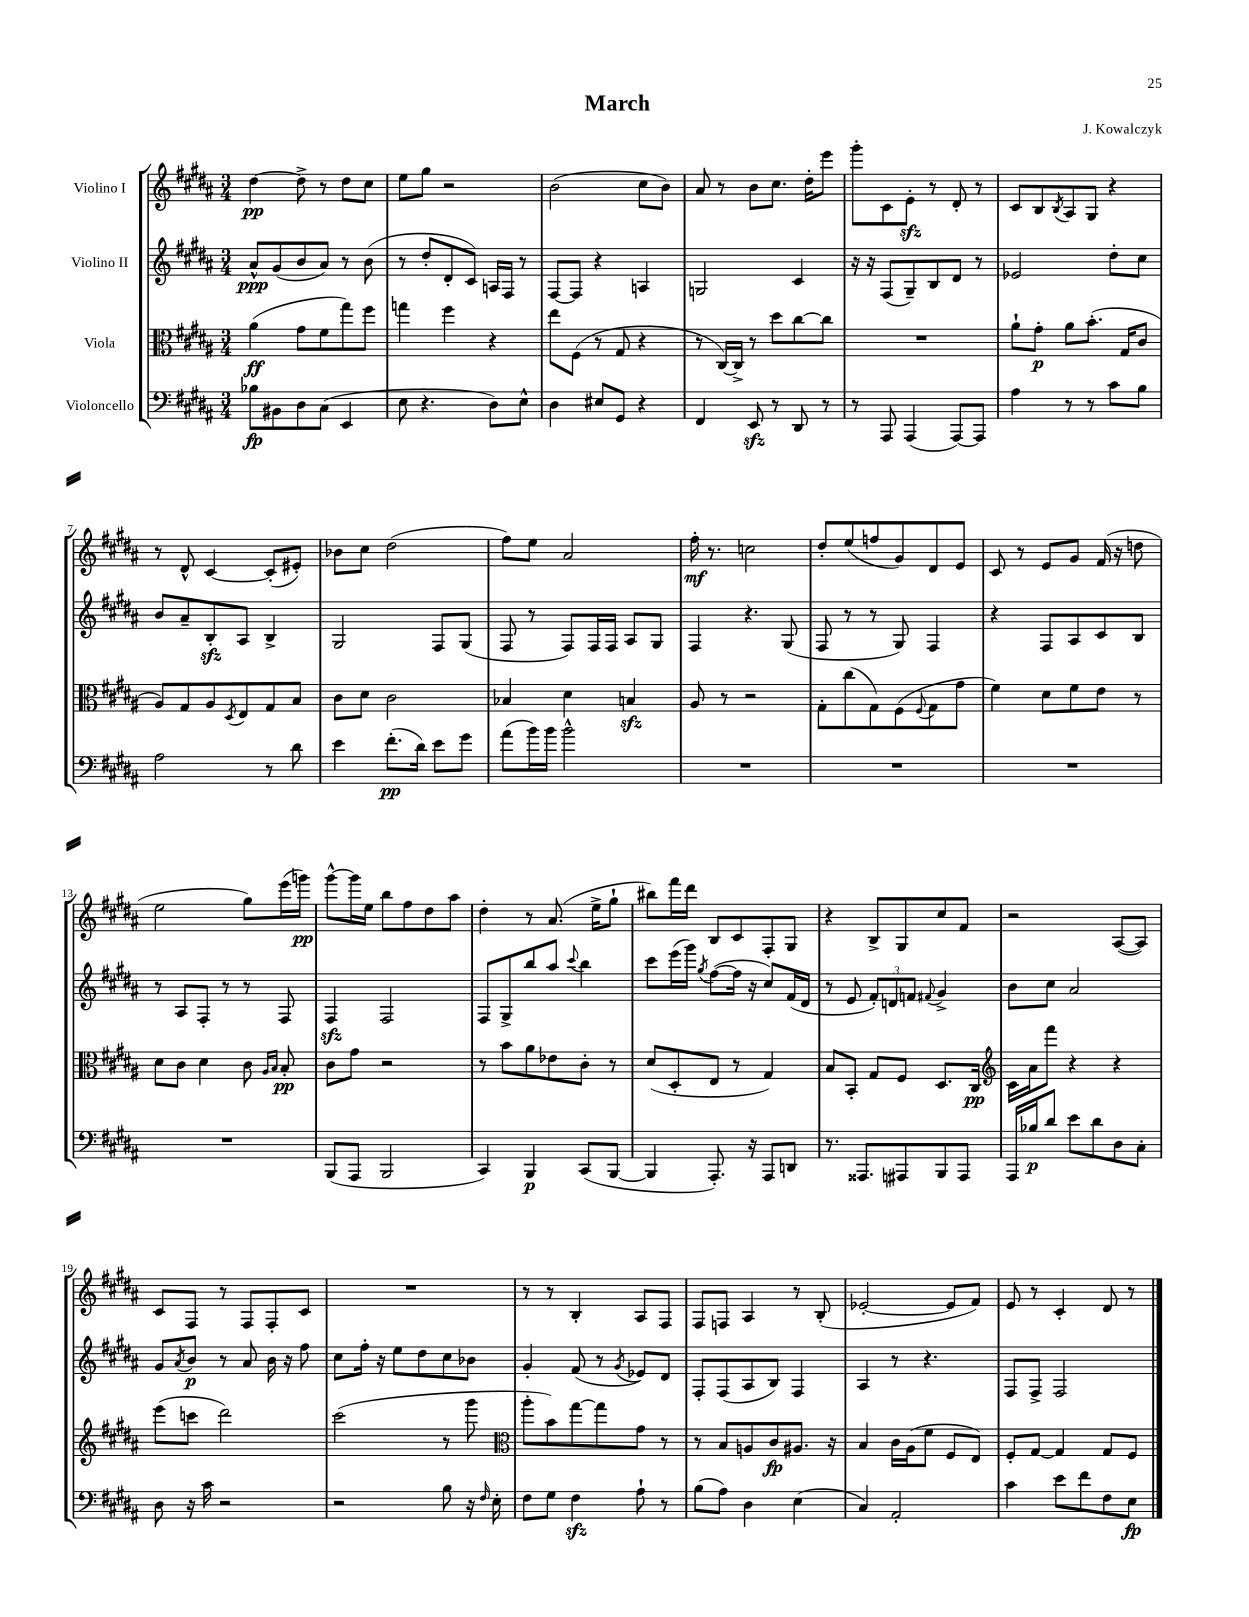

**kern	**kern	**kern	**kern
*staff4	*staff3	*staff2	*staff1
*clefF4	*clefC3	*clefG2	*clefG2
*k[f#c#g#d#a#]	*k[f#c#g#d#a#]	*k[f#c#g#d#a#]	*k[f#c#g#d#a#]
*M3/4	*M3/4	*M3/4	*M3/4
8B-	(4a#	8a#^^	[4dd#
8BB#	.	(8g#	.
8D#	8g#	8b	8dd#^]
(8C#	8f#	8a#)	8r
4EE	8gg#)	8r	8dd#
.	8ff#	(8b	8cc#
=	=	=	=
8E	4gg	8r	8ee
4.r	.	8dd#'	8gg#
.	4ff#	8d#'	2r
.	.	8c#)	.
8D#)	4r	16A	.
.	.	16F#	.
8E^^	.	8r	.
=	=	=	=
4D#	8ee	[8F#	(2b
.	(8F#	8F#]	.
8E#	8r	4r	.
8GG#	8G#	.	.
4r	4r	4A	8cc#
.	.	.	8b)
=	=	=	=
4FF#	8r	2G	8a#
.	[16C#)	.	8r
.	16C#^]	.	.
8EE	8r	.	8b
8r	8dd#	.	8.cc#
8DD#	[8cc#	4c#	.
.	.	.	16dd#'
8r	8cc#]	.	8eee
=	=	=	=
8r	2.r	16r	8ggg#'
.	.	16r	.
8AAA#	.	(8F#	8c#
(4AAA#	.	8G#~)	8e'
.	.	8B	8r
[8AAA#)	.	8d#	8d#'
8AAA#]	.	8r	8r
=	=	=	=
4A#	8a#`	2e-	8c#
.	8g#'	.	8B
.	.	.	8qB
8r	8a#	.	8A#
8r	(8.b'	.	8G#
8c#	.	8dd#'	4r
.	16G#	.	.
8B	8c#	8cc#	.
=	=	=	=
2A#	8A#)	8b	8r
.	8G#	8a#~	8d#^^
.	8A#	8B'	[4c#
.	8qD#	.	.
.	8E	8A#	.
8r	8G#	4B^	(8c#']
8d#	8B	.	8e#')
=	=	=	=
4e	8c#	2G#	8b-
.	8d#	.	8cc#
(8.f#'	2c#	.	(2dd#
16d#)	.	.	.
8e	.	8F#	.
8g#	.	(8G#	.
=	=	=	=
(8a#	4B-	8F#	8ff#)
16b)	.	8r	8ee
16b	.	.	.
2b^^	4d#	8F#)	2a#
.	.	16F#	.
.	.	16F#	.
.	4B	8A#	.
.	.	8G#	.
=	=	=	=
2.r	8A#	4F#	16ff#'
.	.	.	8.r
.	8r	.	.
.	2r	4.r	2cc
.	.	(8G#	.
=	=	=	=
2.r	8G#'	8F#	8dd#'
.	(8cc#	8r	(8ee
.	8G#)	8r	8ff
.	(8F#	8G#)	8g#)
.	8qqF#	.	.
.	8G#	4F#	8d#
.	8g#	.	8e
=	=	=	=
2.r	4f#)	4r	8c#
.	.	.	8r
.	8d#	8F#	8e
.	8f#	8A#	8g#
.	8e	8c#	(16f#
.	.	.	16r
.	8r	8B	8dd
=	=	=	=
2.r	8d#	8r	2ee
.	8c#	8A#	.
.	4d#	8F#'	.
.	.	8r	.
.	8c#	8r	8gg#)
.	16qqA#	.	.
.	16qqB	.	.
.	8B'	8F#	(16eee
.	.	.	16ggg)
=	=	=	=
(8BBB	8c#	4F#	[8ggg#^^
8AAA#	8g#	.	16ggg#]
.	.	.	16ee
2BBB	2r	2F#	8bb
.	.	.	8ff#
.	.	.	8dd#
.	.	.	8aa#
=	=	=	=
4CC#)	8r	8F#	4dd#'
.	8b	8G#^	.
4BBB	8a#	8bb	8r
.	8e-	8aa#	(8.a#
.	.	8qqccc#	.
(8CC#	8c#'	4bb	.
.	.	.	16ee^
[8BBB	8r	.	8gg#`
=	=	=	=
4BBB]	(8d#	8ccc#	8bb#)
.	8D#'	(16eee	16fff#
.	.	16ggg#)	16ddd#
.	.	8qgg#	.
8.AAA#')	8E	([8ff#	8B
.	8r	16ff#]	8c#
16r	.	16r	.
8AAA#	4G#)	8cc#)	8F#'
8DD	.	(16f#	8G#
.	.	16d#	.
=	=	=	=
8.r	8B	8r	4r
.	8BB'	8e	.
8.AAA##	.	.	.
.	8G#	12f#')	8B^
.	.	12d	.
8AAA#	8F#	.	8G#
.	.	12f	.
.	.	8qqf#	.
8BBB	8.D#	4g#^	8cc#
8AAA#	.	.	8f#
.	16C#	.	.
=	=	=	=
*	*clefG2	*	*
16AAA#	16c#	8b	2r
16B-	16a#	.	.
8d#	8fff#	8cc#	.
8e	4r	2a#	.
8d#	.	.	.
8D#	4r	.	([8A#
8C#'	.	.	8A#])
=	=	=	=
8D#	(8eee	8g#	8c#
.	.	8qa#	.
16r	8ccc	8b	8F#
16c#	.	.	.
2r	2ddd#)	8r	8r
.	.	8a#	8F#
.	.	16b	8F#'
.	.	16r	.
.	.	8ff#	8c#
=	=	=	=
2r	(2ccc#	8cc#	2.r
.	.	16ff#'	.
.	.	16r	.
.	.	8ee	.
.	.	8dd#	.
8B	8r	8cc#	.
16r	8ggg#	8b-	.
16qqF#	.	.	.
16E'	.	.	.
=	=	=	=
*	*clefC3	*	*
8F#	8aa#'	4g#'	8r
8G#	8b)	.	8r
4F#	[8gg#	(8f#	4B'
.	8gg#]	8r	.
.	.	8qg#	.
8A#`	8g#	8e-)	8A#
8r	8r	8d#	8F#
=	=	=	=
(8B	8r	8F#'	8F#
8A#)	8B	(8F#	8F
4D#	8A	8A#	4A#
.	8c#	8B)	.
(4E	8.A#	4F#	8r
.	.	.	(8B'
.	16r	.	.
=	=	=	=
4C#)	4B	4A#	[2e-'
2AA#'	16c#	8r	.
.	(16A#	.	.
.	8f#	4.r	.
.	8F#	.	8e-]
.	8E)	.	8f#)
=	=	=	=
4c#	8F#'	8F#	8e
.	[8G#	8F#^	8r
8e	4G#]	2F#	4c#'
8f#	.	.	.
8F#	8G#	.	8d#
8E	8F#	.	8r
==	==	==	==
*-	*-	*-	*-
